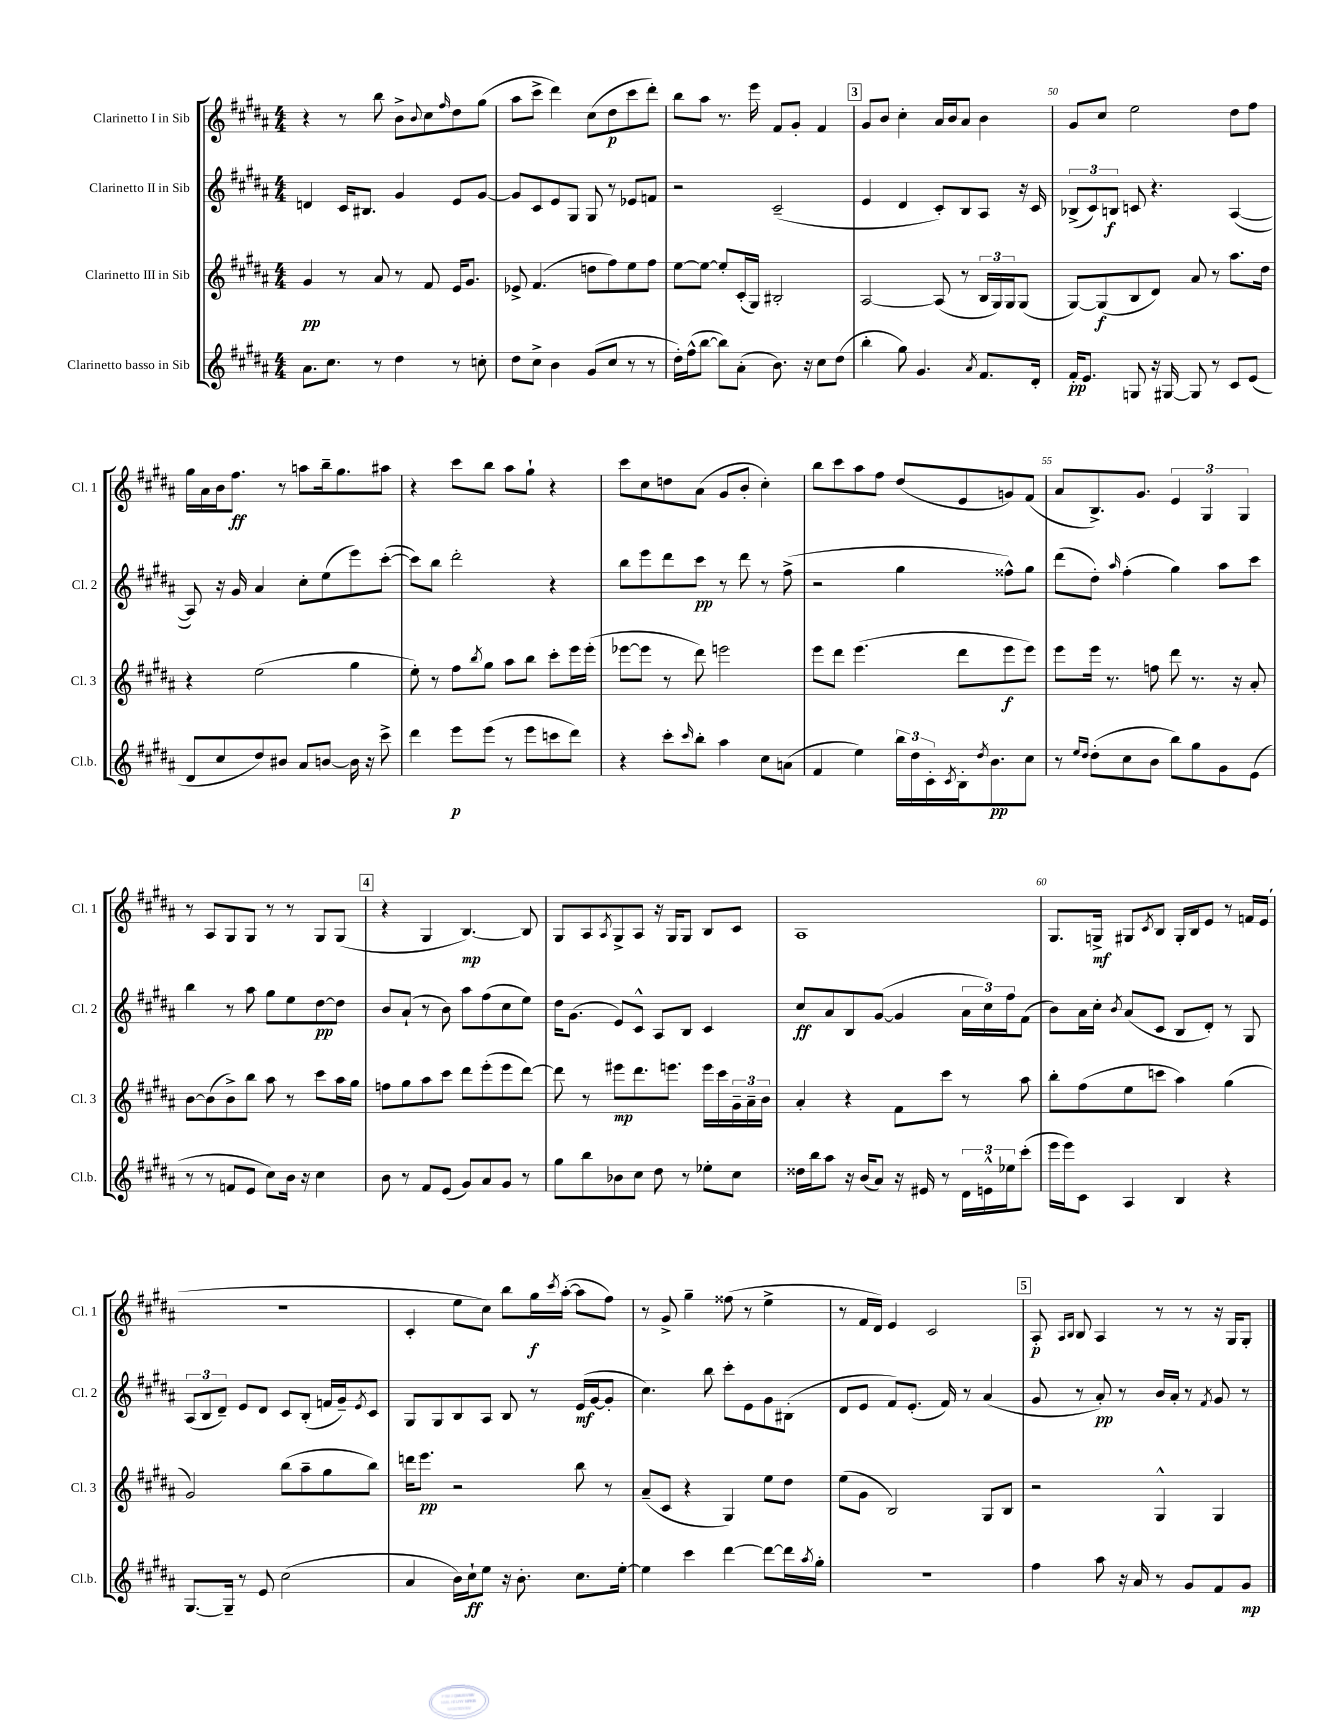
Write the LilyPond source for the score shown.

<<
\new StaffGroup <<
\new Staff = "s0" \with { instrumentName = "Clarinetto I in Sib" shortInstrumentName = "Cl. 1" } {
    \clef treble \key b \major \numericTimeSignature \time 4/4
    r4 r8 b''8 b'8-> \appoggiatura { b'8 } cis''8 \grace { fis''16 } dis''8 gis''8( |
    ais''8 cis'''8-> dis'''4) cis''8( dis''8\p cis'''8 dis'''8-.) |
    b''8 ais''8 r8. e'''16 fis'8 gis'8-. fis'4 |
    \mark \markup { \box "3" } gis'8 b'8 cis''4-. ais'16 b'16 ais'8 b'4 |
    gis'8 cis''8 e''2 dis''8 fis''8 |
    gis''16 ais'16 b'16 fis''8.\ff r8 a''8 b''16-- gis''8. ais''8 |
    r4 cis'''8 b''8 ais''8 gis''8-! r4 |
    cis'''8 cis''8 d''8 ais'8( gis'8 b'8-. cis''4-.) |
    b''8 cis'''8 ais''8 fis''8 dis''8( e'8 g'8) fis'8( |
    ais'8 b8.->) gis'8. \tuplet 3/2 { e'4 gis4 gis4 } |
    r8 ais8 gis8 gis8 r8 r8 gis8 gis8( |
    \mark \markup { \box "4" } r4 gis4 b4.~\mp) b8 |
    gis8 ais8 \acciaccatura { ais8 } gis8-> ais8 r16 gis16 gis8 b8 cis'8 |
    ais1 |
    gis8. g16->\mf gis8 \acciaccatura { cis'8 } b8 gis16-. b16 e'8 r8 f'16 e'16( |
    R1 |
    cis'4-. e''8 cis''8) b''8 gis''16\f \acciaccatura { cis'''8 } ais''16~-.( ais''8 fis''8) |
    r8 gis'8-> gis''4-- fisis''8( r8 e''4-> |
    r8 fis'16 dis'16) e'4 cis'2 |
    \mark \markup { \box "5" } ais8-.\p \grace { ais16 b16 } b8 ais4 r8 r8 r16 gis16 gis8-. \bar "|." |
}
\new Staff = "s1" \with { instrumentName = "Clarinetto II in Sib" shortInstrumentName = "Cl. 2" } {
    \clef treble \key b \major \numericTimeSignature \time 4/4
    d'4 cis'16 bis8. gis'4 e'8 gis'8~ |
    gis'8 cis'8 e'8 gis8 gis8 r8 ees'8 f'8 |
    r2 cis'2--( |
    \mark \markup { \box "3" } e'4 dis'4 cis'8-.) b8 ais8 r16 cis'16 |
    \tuplet 3/2 { bes8->( cis'8) b8\f } c'8 r4. ais4~( |
    ais8) r16 gis'16 ais'4 cis''8-. e''8( e'''8) cis'''8~-.( |
    cis'''8) b''8 dis'''2-. r4 |
    b''8 e'''8 dis'''8 cis'''8\pp r8 dis'''8 r8 fis''8->( |
    r2 gis''4 fisis''8-^) gis''8 |
    dis'''8( dis''8-.) \grace { ais''16 } fis''4-.( gis''4) ais''8 cis'''8 |
    b''4 r8 ais''8 gis''8 e''8 dis''8~\pp dis''8 |
    \mark \markup { \box "4" } b'8 ais'8-!( r8 b'8) ais''8 fis''8( cis''8 e''8) |
    dis''16 gis'8.( e'8) cis'8-^ ais8 b8 cis'4 |
    cis''8\ff ais'8 b8 gis'8~( gis'4 \tuplet 3/2 { ais'16 cis''16) fis''16 } fis'8( |
    b'8) ais'16 cis''16-. \acciaccatura { b'8 } ais'8( cis'8 b8 dis'8-.) r8 gis8 |
    \tuplet 3/2 { ais8( b8 dis'8--) } e'8 dis'8 cis'8 b8-.( f'16 gis'16--) \acciaccatura { e'8 } cis'8 |
    gis8 gis8 b8 ais8 b8 r8 e'16\mf( gis'16~ gis'8-. |
    cis''4.) b''8 cis'''8-. e'8 gis'8 bis8-.( |
    dis'8 e'8 fis'8) e'8.-.( fis'16) r8 ais'4( |
    \mark \markup { \box "5" } gis'8 r8 ais'8-.\pp) r8 b'16 ais'16-. r8 \acciaccatura { fis'8 } gis'8 r8 \bar "|." |
}
\new Staff = "s2" \with { instrumentName = "Clarinetto III in Sib" shortInstrumentName = "Cl. 3" } {
    \clef treble \key b \major \numericTimeSignature \time 4/4
    gis'4\pp r8 ais'8 r8 fis'8 e'16 gis'8. |
    ees'8-> fis'4.( d''8 fis''8) e''8 fis''8 |
    e''8~ e''8~ e''8-. cis'16-.( gis16) bis2-. |
    \mark \markup { \box "3" } ais2~ ais8( r8 \tuplet 3/2 { b16 gis16) gis16 } gis8( |
    gis8~) gis8\f( b8 dis'8) ais'8 r8 ais''8. dis''16 |
    r4 e''2( gis''4 |
    e''8-.) r8 fis''8 \acciaccatura { b''8 } gis''8 ais''8 b''8 cis'''8-. e'''16 e'''16-.( |
    ees'''8~ ees'''8 r8 dis'''8) e'''2 |
    e'''8 dis'''8 e'''4.( dis'''8 e'''8\f e'''8) |
    e'''8 e'''16 r8. f''8 dis'''8 r8. r16 ais'8-. |
    b'8~ b'8( b'8->) b''8 ais''8 r8 cis'''8 ais''16 gis''16 |
    \mark \markup { \box "4" } f''8 gis''8 ais''8 cis'''8 dis'''8 e'''8-.( e'''8 dis'''8~) |
    dis'''8 r8 eis'''8\mp dis'''8. e'''8. e'''16 cis'''16 \tuplet 3/2 { gis'16-- ais'16-- b'16 } |
    ais'4-. r4 fis'8 cis'''8 r8 ais''8 |
    b''8-. fis''8( e''8 c'''8 ais''4) gis''4( |
    gis'2) b''8( ais''8-- gis''8 b''8) |
    d'''16 e'''8.\pp r2 b''8 r8 |
    ais'8--( cis'8 r4 gis4) e''8 dis''8 |
    e''8( gis'8 b2) gis8 b8 |
    \mark \markup { \box "5" } r2 gis4-^ gis4 \bar "|." |
}
\new Staff = "s3" \with { instrumentName = "Clarinetto basso in Sib" shortInstrumentName = "Cl.b." } {
    \clef treble \key b \major \numericTimeSignature \time 4/4
    ais'8. cis''8. r8 dis''4 r8 c''8-. |
    dis''8 cis''8-> b'4 gis'8( cis''8 r8 r8 |
    dis''16-.) fis''16-^( b''8~ b''8) ais'8-.( b'8.) r16 cis''8 dis''8( |
    \mark \markup { \box "3" } b''4-. gis''8) gis'4. \acciaccatura { ais'8 } fis'8. dis'16-. |
    fis'16-.\pp e'8. g8 r16 gis16~ gis8 r8 cis'8 e'8( |
    dis'8 cis''8 dis''8) bis'8 ais'8 b'8~ b'16 r16 cis'''8-> |
    dis'''4 e'''8\p e'''8( r8 e'''8 c'''8 dis'''8) |
    r4 cis'''8-. \grace { cis'''16 } b''8-. ais''4 cis''8 a'8( |
    fis'4 e''4) \tuplet 3/2 { b''16 dis''16 cis'16-. } \acciaccatura { cis'8 } b16-. \acciaccatura { dis''8 } b'8.\pp cis''8 |
    r8 \grace { e''16 dis''16 } dis''8-.( cis''8 b'8 b''8) gis''8 gis'8 e'8( |
    r8 r8 f'8 e'8 cis''8) b'16 r16 cis''4 |
    \mark \markup { \box "4" } b'8 r8 fis'8 e'8( gis'8) ais'8 gis'8 r8 |
    gis''8 b''8 bes'8 cis''8 dis''8 r8 ees''8-. cis''8 |
    disis''16 b''16 ais''8 r16 b'16( ais'8) r16 eis'16 r8 \tuplet 3/2 { dis'16 e'16-^ ees''16 } cis'''8-.( |
    e'''16 e'''16) cis'8 ais4 b4 r4 |
    gis8.~ gis16-- r8 e'8 cis''2( |
    ais'4 b'16) cis''16-!\ff e''8 r16 b'8.-. cis''8. e''16~-. |
    e''4 cis'''4 dis'''4~ dis'''8~ dis'''16 \acciaccatura { ais''8 } gis''16-. |
    r1 |
    \mark \markup { \box "5" } fis''4 ais''8 r16 ais'16 r8 gis'8 fis'8 gis'8\mp \bar "|." |
}
>>
>>
\layout { \context { \Score currentBarNumber = #46 \override BarNumber.break-visibility = ##(#f #t #t) barNumberVisibility = #(every-nth-bar-number-visible 5) } }
